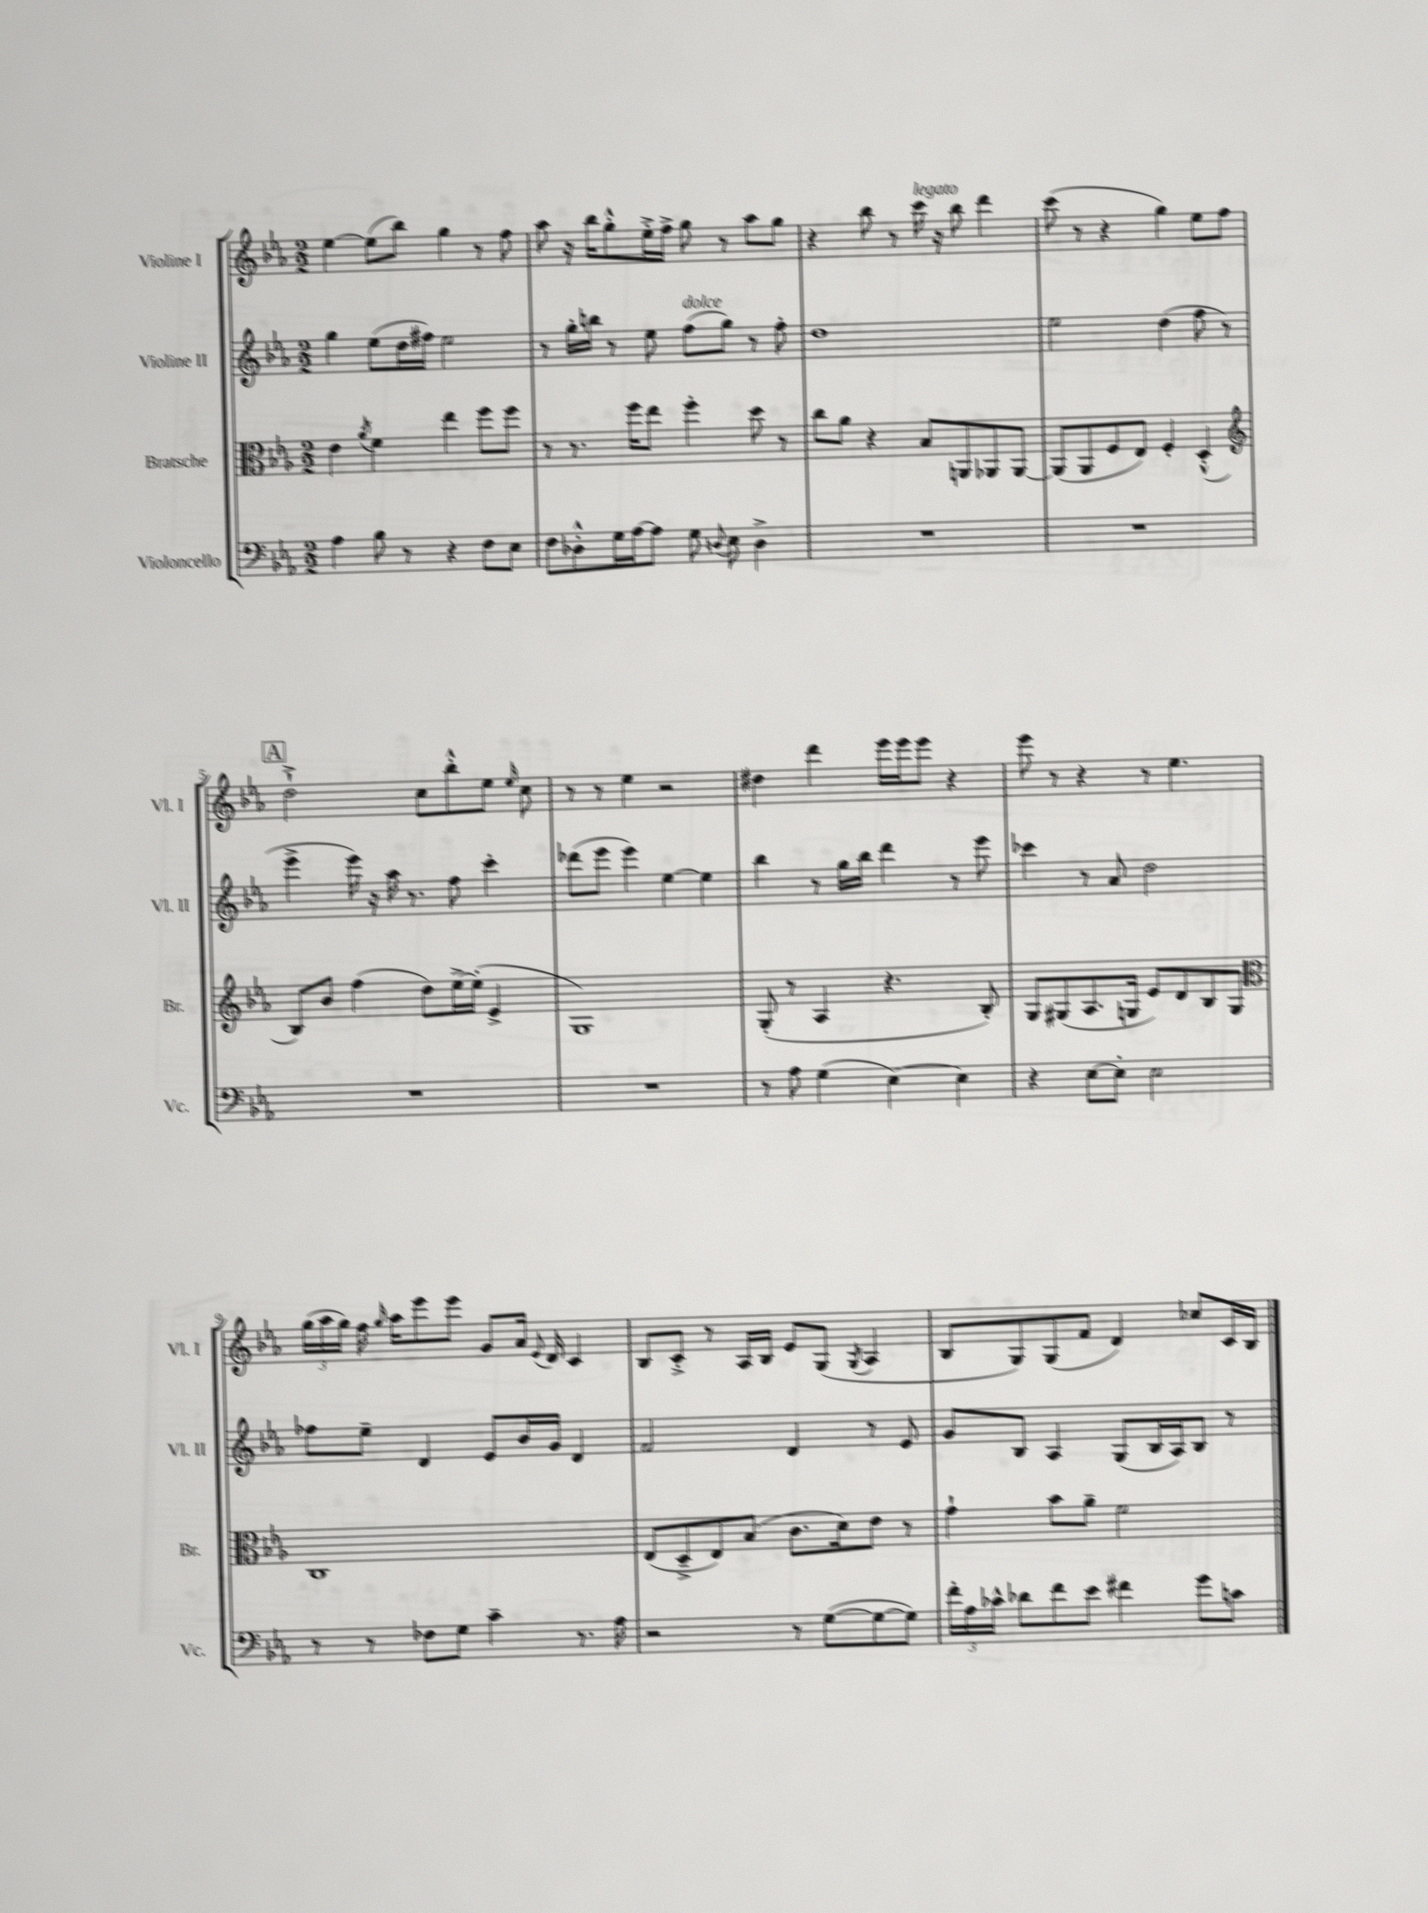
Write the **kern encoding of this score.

**kern	**kern	**kern	**kern
*staff4	*staff3	*staff2	*staff1
*clefF4	*clefC3	*clefG2	*clefG2
*k[b-e-a-]	*k[b-e-a-]	*k[b-e-a-]	*k[b-e-a-]
*M2/2	*M2/2	*M2/2	*M2/2
4A-\	4e-\	4gg\	[4ee-\
.	8qa-/	.	.
8B-\	4f\	(8ee-\L	(8ee-\]L
8r	.	16dd\L	8bb-\J)
.	.	16ff#\JJ)	.
4r	4ee-\	2ee-\	4gg\
8F\L	8ff\L	.	8r
8E-\J	8ff\J	.	8ff\
=	=	=	=
8F\L	8r	8r	8aa-\
8D-'^^\	8.r	16gg'\LL	16r
.	.	16bb\JJ	16bb-\LK
16G\L	.	8r	8gg'^^\
[16A-\J	16ff\LK	.	.
8A-\]J	8ee-\J	8ee-\	16ee-'^\L
.	.	.	16ff^\JJ
8G\	4ff'\	(8ff\L	8gg\
8qqD/	.	.	.
8E-\	.	8gg\J)	8r
4D^\	8dd\	8r	8aa-\L
.	8r	8ff'\	8gg\J
=	=	=	=
1r	8cc\L	1dd	4r
.	8a-\J	.	.
.	4r	.	8bb-\
.	.	.	8r
.	8B-/L	.	16ccc\
.	.	.	16r
.	8AA/	.	8bb-\
.	8AA-/	.	4ddd\
.	[8AA-/J	.	.
=	=	=	=
1r	(8AA-/]L	2ee-\	(8ccc\
.	8AA-/	.	8r
.	8F/	.	4r
.	8E-/J)	.	.
.	4F'/	(4dd\	4gg\)
.	(4D'^^/	8ff\	8ee-\L
.	.	8r	8ff\J
=	=	=	=
*	*clefG2	*	*
1r	8B-/L)	4eee-^\	2dd`^\
.	8b-/J	.	.
.	(4ff\	16eee-\)	.
.	.	16r	.
.	.	16aa-\	.
.	.	8.r	.
.	8dd\L)	.	8cc\L
.	[16ee-^\L	8ff\	8bb-'^^\
.	(16ee-'\]JJ	.	.
.	4e-^/	4ccc'\	8ee-\J
.	.	.	16qqee-/
.	.	.	8cc\
=	=	=	=
1r	1G)	(8ddd-\L	8r
.	.	8eee-\J	8r
.	.	4eee-\)	4ee-\
.	.	[4ee-\	2r
.	.	4ee-\]	.
=	=	=	=
8r	(8G'/	4bb-\	4dd#\
8A-\	8r	.	.
(4G\	4A-/	8r	4ddd\
.	.	16gg\LL	.
.	.	16bb-\JJ	.
[4E-\)	4.r	4ddd\	16eee-\LL
.	.	.	16eee-\J
.	.	.	8eee-\J
4E-\]	.	8r	4r
.	8B-'/)	8eee-\	.
=	=	=	=
4r	8G/L	4ccc-\	8eee-\
.	(8G#/	.	8r
[8E-\L	8.A-/	8r	4r
8E-'\]J	.	8a-/	.
.	16G/Jk	.	.
2E-\	8e-/L)	2dd\	8r
.	8d/	.	4.ee-\
.	8B-/	.	.
.	8G/J	.	.
=	=	=	=
*	*clefC3	*	*
8r	1C	8ff-\L	(24gg\LL
.	.	.	24aa-\
.	.	.	24gg\JJ)
8r	.	8ee-~\J	16ff\
.	.	.	16qqgg/
.	.	.	16aa-\LK
8F-\L	.	4d/	8eee-\
8G\J	.	.	8eee-\J
4c~\	.	8e-/L	8g/L
.	.	16b-/L	16a-/Jk
.	.	.	8qqe-/
.	.	16g/JJ	16d/
8.r	.	4d/	4c/
16A-\	.	.	.
=	=	=	=
2r	(8E-/L	2f/	8B-/L
.	8D~^/	.	8c'^/J
.	8E-/)	.	8r
.	(8B-/J	.	16A-/LL
.	.	.	16B-/JJ
8r	8.c\L	4d/	8e-/L
([8G\L	.	.	(8G/J
.	16d\k)	.	.
.	.	.	8qG/
8G\_	8e-\J	8r	4A-/
8G\]J)	8r	8e-/	.
=	=	=	=
24f'\LL	4g`\	8g/L	8B-/L
24A-\	.	.	.
24c-^^\JJ	.	.	.
8d-\L	.	8B-/J	8G/)
8f\	8b-\L	4A-/	(8G/
8e-\J	8a-~\J	.	8f/J
4f#\	2f\	(8G/L	4d/)
.	.	16B-/L	.
.	.	16A-/J)	.
8g\L	.	8B-/J	8cc-/L
8c\J	.	8r	16c/L
.	.	.	16B-/JJ
==	==	==	==
*-	*-	*-	*-
